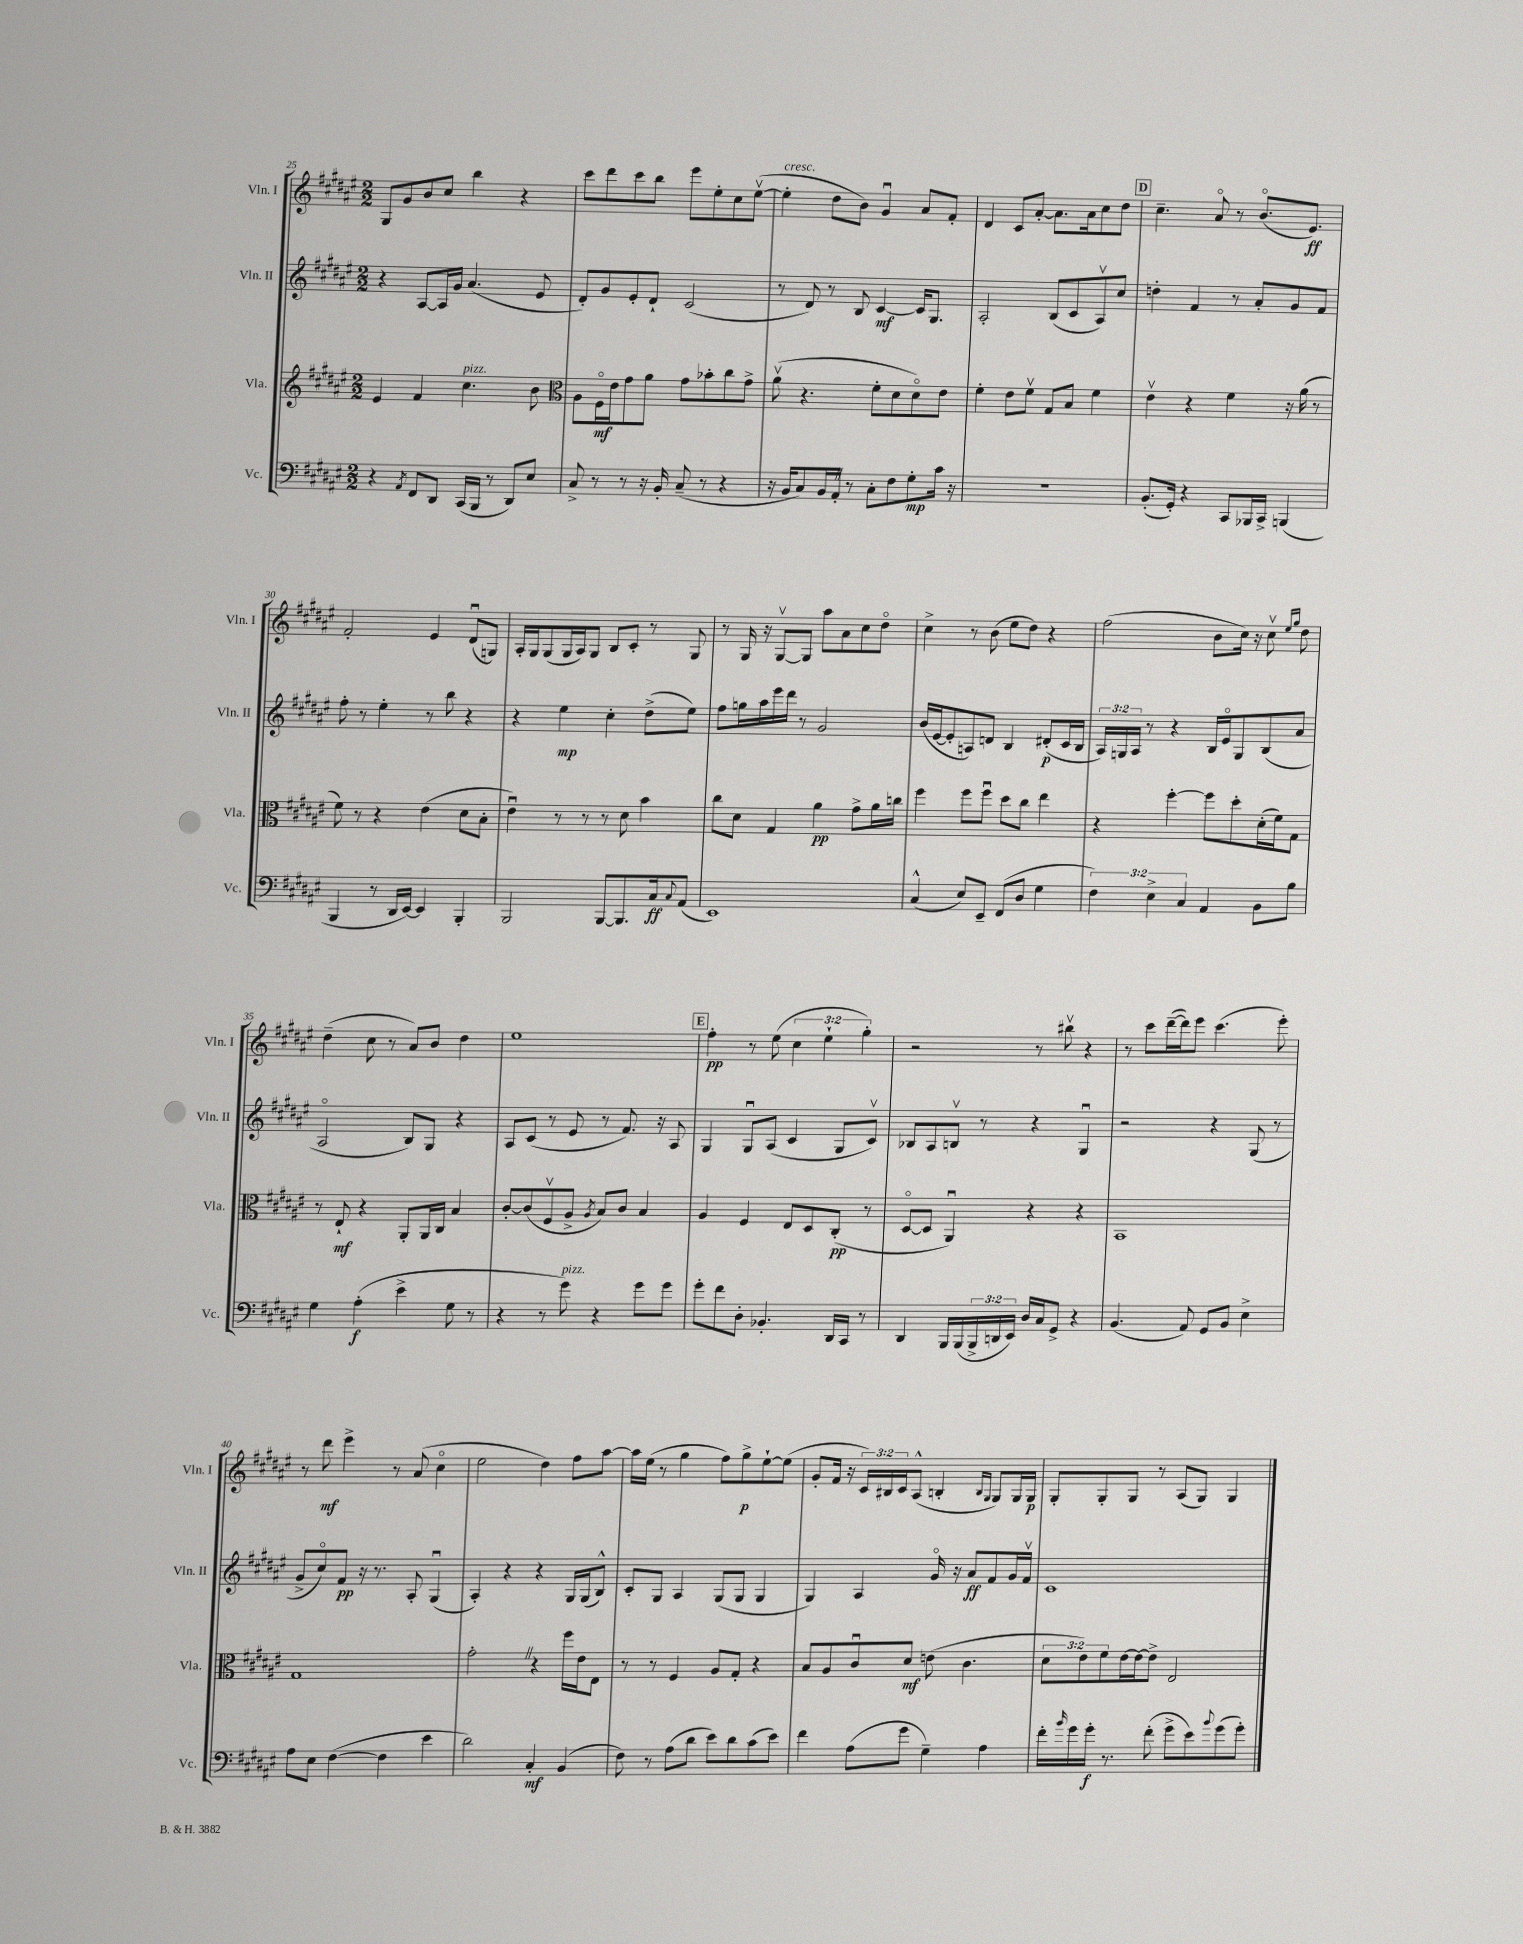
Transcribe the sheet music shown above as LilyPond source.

<<
\new StaffGroup <<
\new Staff = "s0" \with { instrumentName = "Vln. I" shortInstrumentName = "Vln. I" } {
    \clef treble \key fis \major \numericTimeSignature \time 2/2 \override Staff.TupletNumber.text = #tuplet-number::calc-fraction-text
    gis8 gis'8 b'8 cis''8 b''4 r4 |
    cis'''8 dis'''8 cis'''8 b''8 eis'''8 eis''8-. cis''8 eis''8~\upbow( |
    eis''4-.^\markup { \italic "cresc." } dis''8 b'8) gis'4\downbow ais'8 fis'8-. |
    dis'4 cis'8 ais'8~-. ais'8. ais'16 cis''8 dis''8 |
    \mark \markup { \box "D" } cis''4.-- ais'8\flageolet r8 b'8.\flageolet( eis'8.\ff) |
    fis'2-. eis'4 dis'8\downbow( g8) |
    ais16-. gis16 gis8( gis16 ais16) gis8 b8 cis'8-. r8 gis8 |
    r8 gis16 r16 gis8~\upbow gis8 ais''8 ais'8 cis''8 dis''8\flageolet |
    cis''4-> r8 b'8( eis''8 dis''8) r4 |
    fis''2( b'8 cis''16) r16 cis''8\upbow \grace { eis''16 gis''16 } dis''8 |
    dis''4--( cis''8 r8 ais'8) b'8 dis''4 |
    eis''1 |
    \mark \markup { \box "E" } fis''4-.\pp r8 eis''8( \tuplet 3/2 { cis''4 eis''4-! gis''4-.) } |
    r2 r8 bis''8\upbow r4 |
    r8 cis'''8 dis'''16~--( dis'''16) eis'''8 cis'''4.( eis'''8-.) |
    r8 dis'''8\mf eis'''4-> r8 ais'8( cis''4\flageolet |
    eis''2 dis''4) fis''8 ais''8~ |
    ais''16 eis''16( r8 gis''4 fis''8) gis''8->\p eis''8~-! eis''8( |
    gis'8-. fis'16 r16 \tuplet 3/2 { cis'16) bis16 cis'16 } ais8-^( b4-. \grace { b16 gis16 } gis8) gis16 gis16\p |
    gis8-. gis8-. gis8 r8 ais8( gis8) gis4 \bar "|." |
}
\new Staff = "s1" \with { instrumentName = "Vln. II" shortInstrumentName = "Vln. II" } {
    \clef treble \key fis \major \numericTimeSignature \time 2/2 \override Staff.TupletNumber.text = #tuplet-number::calc-fraction-text
    r4 ais8~ ais16 gis'16 ais'4.( eis'8 |
    dis'8-.) gis'8 eis'8-. dis'8-! cis'2( |
    r8 dis'8) r8 b8 cis'4~\mf cis'16 gis8. |
    ais2-. b8( cis'8 ais8\upbow) cis''8 |
    \mark \markup { \box "D" } d''4-. fis'4 r8 ais'8-. gis'8 fis'8 |
    fis''8-. r8 eis''4-. r8 b''8 r4 |
    r4 eis''4\mp cis''4-. dis''8->( eis''8) |
    fis''8 g''16 ais''16 eis'''16 dis'''16 r8 gis'2 |
    b'16( eis'16~ eis'8-. a8) d'8 b4 dis'8-.\p( cis'16 b16 |
    \tuplet 3/2 { ais16) g16 ais16 } r8 r4 b16 eis'16\flageolet g8 b8( ais'8 |
    ais2\flageolet b8) gis8 r4 |
    ais8 cis'8( r8 eis'8 r8 fis'8.) r16 ais8 |
    \mark \markup { \box "E" } gis4 gis8\downbow ais8( cis'4 gis8 cis'8\upbow) |
    bes8 ais8 b8\upbow r8 r4 gis4\downbow |
    r2 r4 gis8( r8 |
    gis'8-> cis''8\flageolet) fis'8\pp r16 r8. ais8-. gis4\downbow( |
    ais4-.) r4 r4 gis16 gis16( b8-^) |
    cis'8-. gis8 ais4 gis8( gis8 gis4 |
    gis4) ais4 gis'16\flageolet r16 ais'8\ff fis'8 gis'16 fis'16\upbow |
    cis'1 \bar "|." |
}
\new Staff = "s2" \with { instrumentName = "Vla." shortInstrumentName = "Vla." } {
    \clef treble \key fis \major \numericTimeSignature \time 2/2 \override Staff.TupletNumber.text = #tuplet-number::calc-fraction-text
    eis'4 fis'4 cis''4.^\markup { \italic "pizz." } b'8 |
    \clef alto ais8 fis16\flageolet\mf eis'16 gis'8 ais'8 gis'8 bes'8-. cis''8 gis'8-> |
    ais'8\upbow( r4. fis'8-. dis'8 dis'8\flageolet) eis'8 |
    fis'4-. eis'8 fis'8\upbow gis8 b8 fis'4 |
    \mark \markup { \box "D" } eis'4\upbow r4 fis'4 r16 ais'16( r8 |
    fis'8) r8 r4 eis'4( dis'8 b8-. |
    eis'4\downbow) r8 r8 r8 dis'8 b'4 |
    cis''8 dis'8 gis4 ais'4\pp gis'8-> ais'16 c''16 |
    fis''4 fis''8 fis''8\downbow dis''8 cis''8 eis''4 |
    r4 fis''4~-. fis''8 dis''8-. dis'16-.( fis'16) gis8 |
    r8 eis8-!\mf r4 ais,8-. ais,16 cis16 b4 |
    cis'8~-. cis'8( fis8\upbow ais8-> \acciaccatura { ais8 } b8) cis'8 b4 |
    \mark \markup { \box "E" } ais4 fis4 eis8 dis8 cis8-.\pp( r8 |
    dis8~\flageolet dis8 ais,4\downbow) r4 r4 |
    b,1 |
    gis1 |
    gis'2-. \once \override BreathingSign.text = \markup { \musicglyph "scripts.caesura.straight" } \breathe r4 fis''16 eis'16 eis8 |
    r8 r8 fis4 ais8 gis8-. r4 |
    b8 ais8 cis'8\downbow dis'8\mf e'8( cis'4. |
    \tuplet 3/2 { dis'8 eis'8) fis'8 } eis'16~ eis'16~ eis'8-> eis2 \bar "|." |
}
\new Staff = "s3" \with { instrumentName = "Vc." shortInstrumentName = "Vc." } {
    \clef bass \key fis \major \numericTimeSignature \time 2/2 \override Staff.TupletNumber.text = #tuplet-number::calc-fraction-text
    r4 \acciaccatura { ais,8 } fis,8 dis,8 cis,16( b,,16 r8 dis,8) eis8 |
    cis8-> r8 r8 r16 b,16-. cis8--( r8 r4 |
    r16 b,16 cis8) b,16 ais,16-. \once \override BreathingSign.text = \markup { \musicglyph "scripts.caesura.straight" } \breathe r8 cis8-. fis8 gis8-.\mp cis'16 r16 |
    R1 |
    \mark \markup { \box "D" } b,8.-.( gis,16-.) r4 cis,8 bes,,16 cis,16-> b,,4( |
    b,,4 r8 dis,16 eis,16~) eis,4 b,,4-. |
    b,,2 b,,8~ b,,8. cis16\ff \appoggiatura { cis8 } ais,8( |
    eis,1) |
    cis4-^( eis8) eis,8-- fis,8( dis8 gis4 |
    \tuplet 3/2 { fis4) eis4-> cis4 } ais,4 b,8 b8 |
    gis4 ais4-.\f( eis'4-> gis8 r8 |
    r4 r8 gis'8^\markup { \italic "pizz." }) r4 gis'8 gis'8 |
    \mark \markup { \box "E" } gis'8-. fis'8 dis8-. bes,4.-. dis,16 cis,16 r8 |
    dis,4 b,,16 b,,16( \tuplet 3/2 { b,,16-> d,16 eis,16) } dis16 cis16 gis,8-> r4 |
    b,4.( ais,8) gis,8 b,8 eis4-> |
    ais8 eis8 fis4~( fis4 eis'4 |
    dis'2) cis4-.\mf b,4( |
    fis8) r8 ais8( dis'8 eis'8) dis'8 cis'8( eis'8) |
    fis'4 ais8( gis'8 gis4--) ais4 |
    fis'16-. \grace { b'16 } gis'16 gis'16-.\f r8. fis'8-.( gis'8-> eis'8) \appoggiatura { b'8 } gis'8( gis'8-.) \bar "|." |
}
>>
>>
\layout { \context { \Score currentBarNumber = #25 } }
